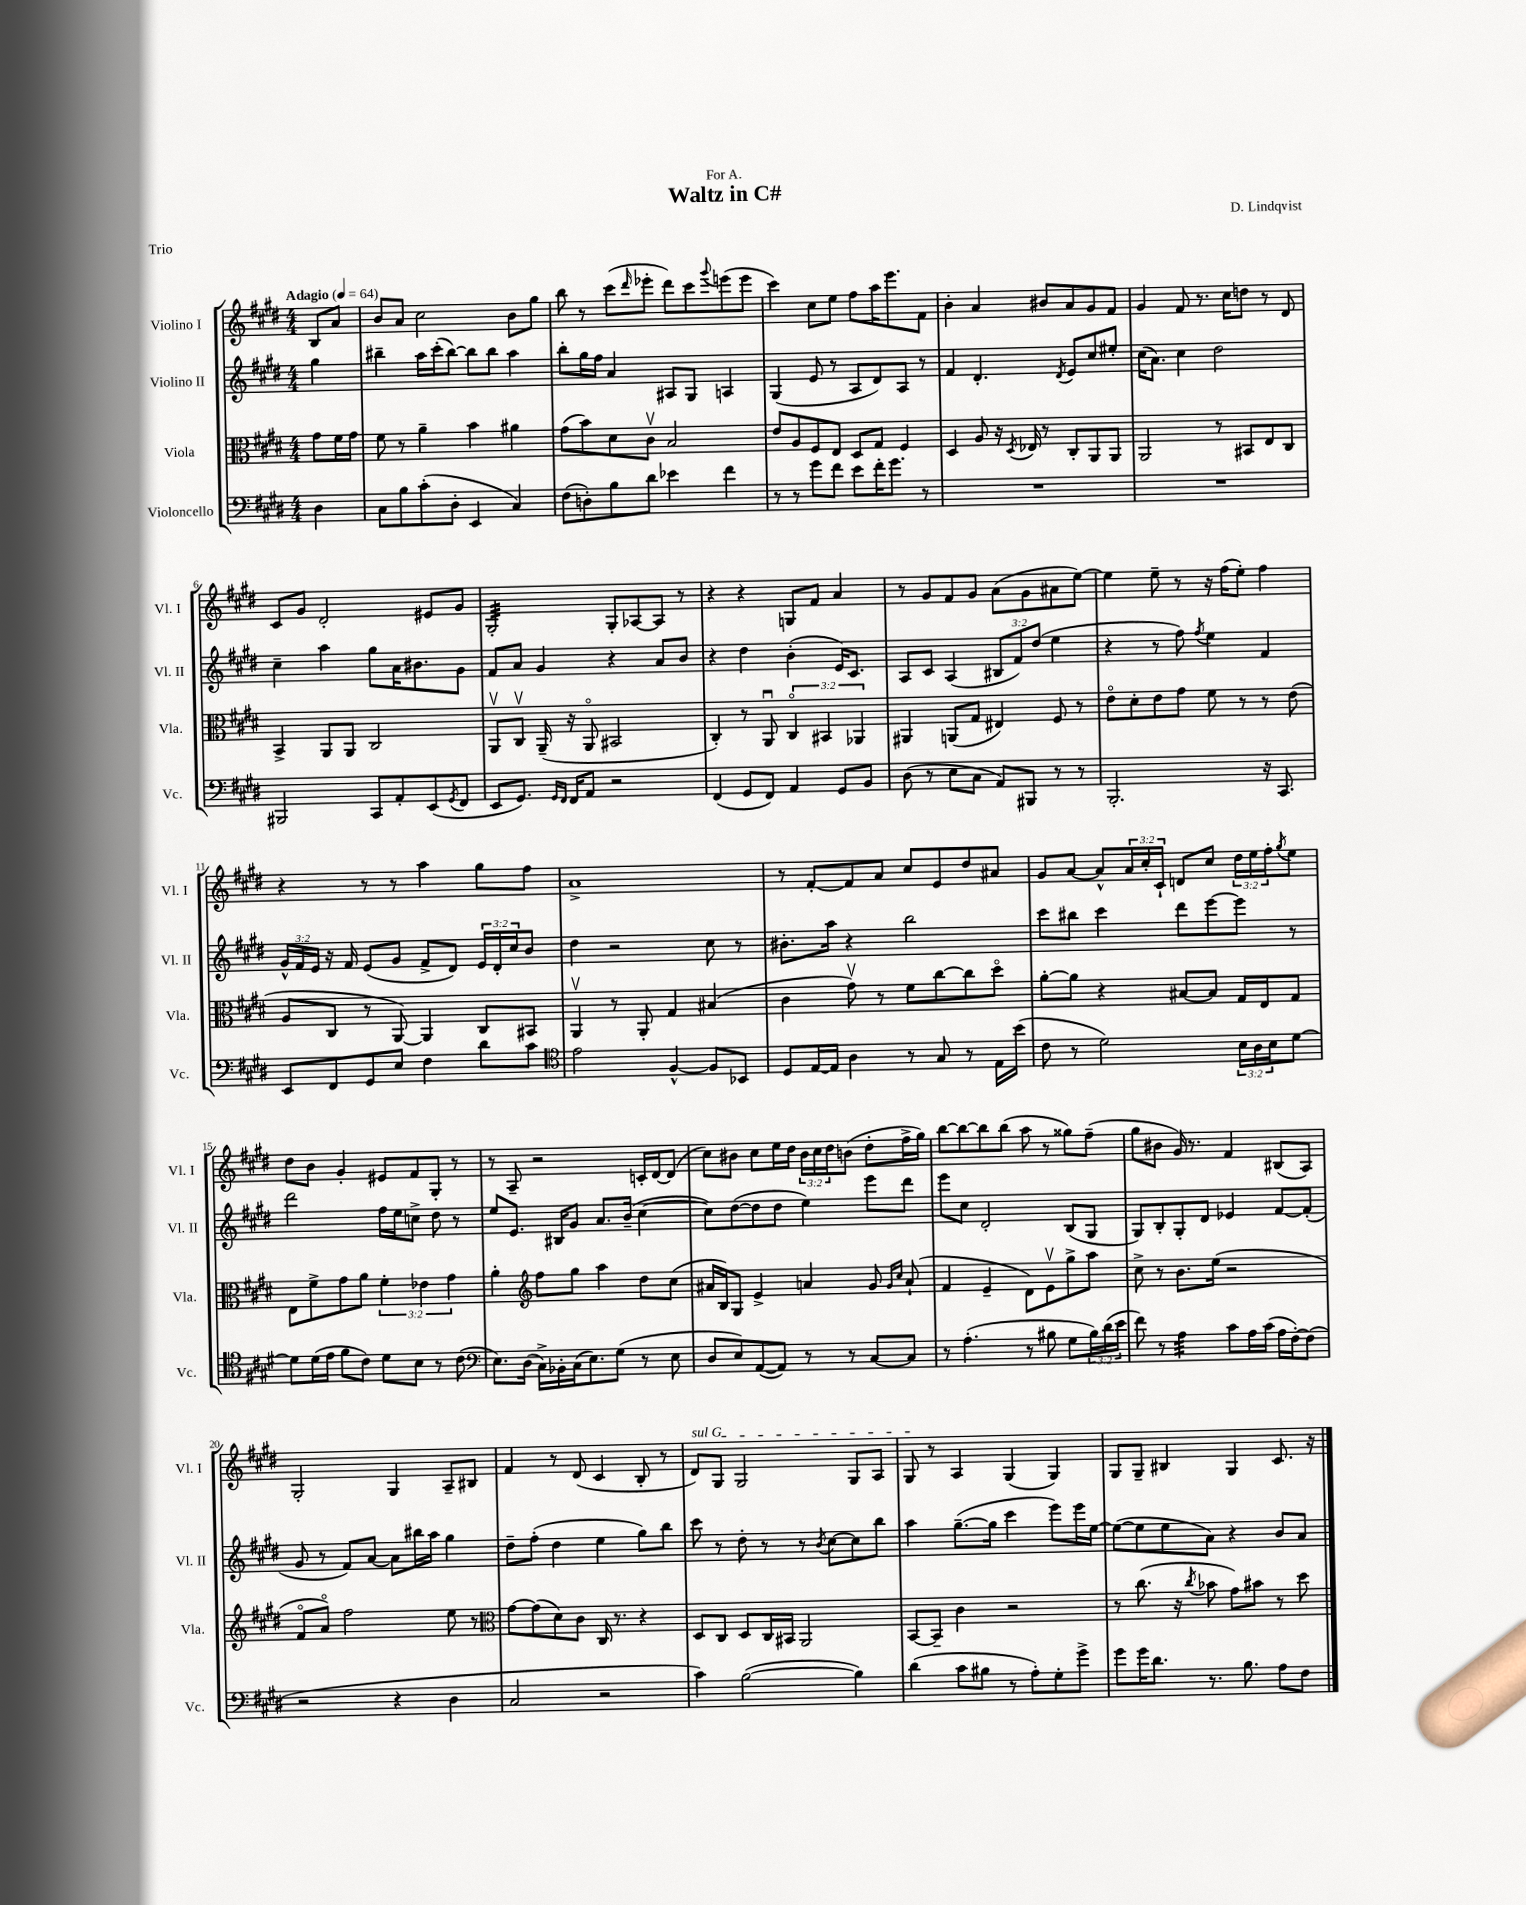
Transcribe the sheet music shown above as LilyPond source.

\header { title = "Waltz in C#" composer = "D. Lindqvist" dedication = "For A." piece = "Trio" }
<<
\new StaffGroup <<
\new Staff = "s0" \with { instrumentName = "Violino I" shortInstrumentName = "Vl. I" } {
    \clef treble \key e \major \numericTimeSignature \time 4/4 \override Staff.TupletNumber.text = #tuplet-number::calc-fraction-text \partial 4 \tempo "Adagio" 4 = 64
    b8 a'8 |
    b'8 a'8 cis''2 b'8 gis''8 |
    b''8 r8 cis'''8( \grace { dis'''16 } ees'''8-. dis'''8) cis'''8 \appoggiatura { gis'''8 } e'''8( e'''8 |
    cis'''4) cis''8 e''8 fis''8 a''16 e'''8. fis'8 |
    b'4-. a'4 bis'8 a'8 gis'8 fis'8 |
    gis'4 fis'8 r8. cis''16 d''8 r8 dis'8 |
    cis'8 gis'8 dis'2-. eis'8 gis'8 |
    gis2:32-. gis8-. aes8~ aes8 r8 |
    r4 r4 g8 fis'8 a'4 |
    r8 gis'8 fis'8 gis'8 a'8( gis'8 ais'8 e''8~) |
    e''4 e''8-- r8 r16 fis''16( e''8-.) fis''4 |
    r4 r8 r8 a''4 gis''8 fis''8 |
    a'1-> |
    r8 fis'8~-. fis'8 a'8 cis''8 e'8 dis''8 ais'8 |
    gis'8 a'8~ a'8-^ \tuplet 3/2 { a'16 cis''16-. cis'16-! } d'8 cis''8 \tuplet 3/2 { dis''16 e''16 fis''16-. } \acciaccatura { gis''8 } e''8 |
    dis''8 b'8 gis'4-. eis'8 fis'8 gis8-. r8 |
    r8 a8-- r2 c'16-. dis'16~ dis'8( |
    cis''8) bis'8 cis''8 e''16 dis''16 \tuplet 3/2 { bis'16 cis''16 dis''16 } b'8( dis''8-. fis''16-> gis''16) |
    b''8~ b''8~ b''8 b''8( a''8 r8 gisis''8) fis''8--( |
    gis''8 bis'8 gis'16) r8. fis'4 bis8( a8) |
    gis2-. gis4 a8-- bis8 |
    fis'4 r8 dis'8( cis'4 b8-. r8 |
    \once \override TextSpanner.bound-details.left.text = \markup { \italic "sul G" } dis'8\startTextSpan) gis8 gis2 gis8 a8 |
    gis8\stopTextSpan r8 a4 gis4( gis4) |
    gis8 gis8-- bis4 gis4 cis'8. r16 \bar "|." |
}
\new Staff = "s1" \with { instrumentName = "Violino II" shortInstrumentName = "Vl. II" } {
    \clef treble \key e \major \numericTimeSignature \time 4/4 \override Staff.TupletNumber.text = #tuplet-number::calc-fraction-text \partial 4
    gis''4 |
    bis''4-- a''16 cis'''16-.( bis''8~) bis''8 bis''8 a''4 |
    b''8-. gis''16 fis''16 a'4 ais8 gis8 a4 |
    gis4( e'8 r8 a8 dis'8) a8 r8 |
    fis'4 dis'4.-. \acciaccatura { dis'8 } e'8 cis''8 eis''8-. |
    cis''16( a'8.) cis''4 dis''2 |
    cis''4-- a''4 gis''8 a'16 bis'8. gis'8 |
    fis'8 a'8 gis'4 r4 a'8 b'8 |
    r4 dis''4 b'4-.( e'16) cis'8. |
    a8 cis'8 a4( \tuplet 3/2 { bis8 fis'8) dis''8( } e''4 |
    r4 r8 fis''8) \acciaccatura { fis''8 } e''4 fis'4 |
    \tuplet 3/2 { gis'16-^ fis'16 e'16 } r16 fis'16 e'8( gis'8 fis'8-> dis'8) \tuplet 3/2 { e'16 dis'16-. cis''16 } b'8 |
    dis''4 r2 cis''8 r8 |
    bis'8.-. a''16 r4 b''2 |
    cis'''8 bis''8 cis'''4 dis'''8 e'''8~ e'''8 r8 |
    dis'''2 fis''16 e''16 c''8-> dis''8 r8 |
    e''8 e'8. bis16 gis'8 a'8. b'16--( cis''4~ |
    cis''8) dis''8~( dis''8 dis''8 e''4) e'''8 dis'''8 |
    e'''8 cis''8 dis'2-. b8( gis8 |
    gis8) b8-. gis8-. dis'8 ees'4 fis'8~ fis'8-.( |
    gis'8 r8 fis'8) a'8~ a'8 bis''16 a''16 gis''4 |
    dis''8-- fis''8-.( dis''4 e''4 gis''8) b''8 |
    cis'''8 r8 dis''8-. r8 r8 \acciaccatura { b'8 } cis''8~ cis''8 b''8 |
    a''4 gis''8.~--( gis''16 cis'''4 e'''8) e'''16 e''16~ |
    e''8~( e''8 e''8 a'8) r4 b'8 a'8 \bar "|." |
}
\new Staff = "s2" \with { instrumentName = "Viola" shortInstrumentName = "Vla." } {
    \clef alto \key e \major \numericTimeSignature \time 4/4 \override Staff.TupletNumber.text = #tuplet-number::calc-fraction-text \partial 4
    gis'8 fis'16 gis'16 |
    fis'8 r8 a'4-- b'4 ais'4 |
    gis'8( b'8) dis'8 cis'8\upbow b2 |
    e'8 a8 fis8 e8 dis8 gis8 fis4 |
    dis4 a8 r16 \acciaccatura { dis8 } ees16 r8 cis8-. a,8 a,8 |
    a,2 r8 bis,8 e8 cis8 |
    b,4-> a,8 a,8 cis2 |
    a,8\upbow cis8\upbow a,16--( r16 a,8\flageolet bis,2 |
    cis4-.) r8 a,8\downbow \tuplet 3/2 { cis4\flageolet bis,4 aes,4 } |
    ais,4 a,8( gis8 eis4) fis8 r8 |
    e'8\flageolet dis'8-. e'8 gis'8 fis'8 r8 r8 e'8( |
    a8 cis8 r8 a,8~) a,4 cis8 bis,8 |
    a,4\upbow r8 a,8-. gis4 bis4( |
    cis'4 gis'8\upbow) r8 fis'8 cis''8~ cis''8 dis''8\flageolet |
    a'8~-. a'8 r4 bis8~ bis8 gis16 e16 gis8 |
    e8 fis'8-> gis'8 a'8 \tuplet 3/2 { fis'4-. ees'4 gis'4 } |
    a'4-. \clef treble fis''8 gis''8 a''4 dis''8 cis''8( |
    ais'16 b16) gis8 e'4-> a'4 gis'8 \grace { gis'16 cis''16 } a'8-!( |
    fis'4 e'4-- dis'8) e'8\upbow gis''8-> a''8 |
    cis''8-> r8 b'8. e''16( r2 |
    fis'8\flageolet a'8\flageolet) fis''2 e''8 r8 |
    \clef alto gis'8~ gis'8( dis'8) cis'8 cis16 r8. r4 |
    dis8 cis8 dis8 cis16 bis,16 a,2 |
    b,8~ b,8-- cis'4 r2 |
    r8 cis''8.( r16 \acciaccatura { cis''8 } bes'8 gis'8) bis'8 r8 dis''8 \bar "|." |
}
\new Staff = "s3" \with { instrumentName = "Violoncello" shortInstrumentName = "Vc." } {
    \clef bass \key e \major \numericTimeSignature \time 4/4 \override Staff.TupletNumber.text = #tuplet-number::calc-fraction-text \partial 4
    dis4 |
    cis8 b8 cis'8-.( dis8-. e,4 cis4) |
    fis8( d8-.) b8 dis'8 ees'4 fis'4 |
    r8 r8 gis'8 fis'8 e'8 fis'16-. gis'8. r8 |
    R1 |
    R1 |
    bis,,2 cis,8 a,8-. e,8( \acciaccatura { gis,8 } fis,8 |
    e,8 gis,8.) \grace { gis,16 fis,16 } fis,16 a,8 r2 |
    fis,4( gis,8 fis,8) a,4 gis,8 b,8 |
    dis8( r8 e8 cis8 a,8) bis,,8 r8 r8 |
    b,,2.-. r16 cis,8. |
    e,8 fis,8 gis,8 e8 fis4 dis'8 cis'8 |
    \clef tenor e'2 fis4~-^ fis8 bes,8 |
    dis8 e16~ e16 a4 r8 gis8 r8 e16 b'16( |
    cis'8 r8 dis'2) \tuplet 3/2 { b16 a16 b16 } dis'8~ |
    dis'8 dis'16( e'16 fis'8 cis'8) dis'8 b8 r8 cis'8( |
    \clef bass e8.) dis16( cis16->) bes,16-. cis16( e8.) gis8( r8 e8 |
    dis8 e8) a,8~( a,8) r8 r8 cis8~ cis8 |
    r8 a4.-.( r8 bis8 gis8 \tuplet 3/2 { bis16) dis'16( e'16 } |
    fis'8) r8 a4:32 cis'8 a16 cis'16( a16 fis16~-.) fis8( |
    r2 r4 dis4 |
    cis2 r2 |
    cis'4) b2~( b4) |
    dis'4( cis'8 bis8 r8 a8-.) gis8-. gis'8-> |
    gis'8 gis'16 dis'8. r8. b8. a8 fis8 \bar "|." |
}
>>
>>
